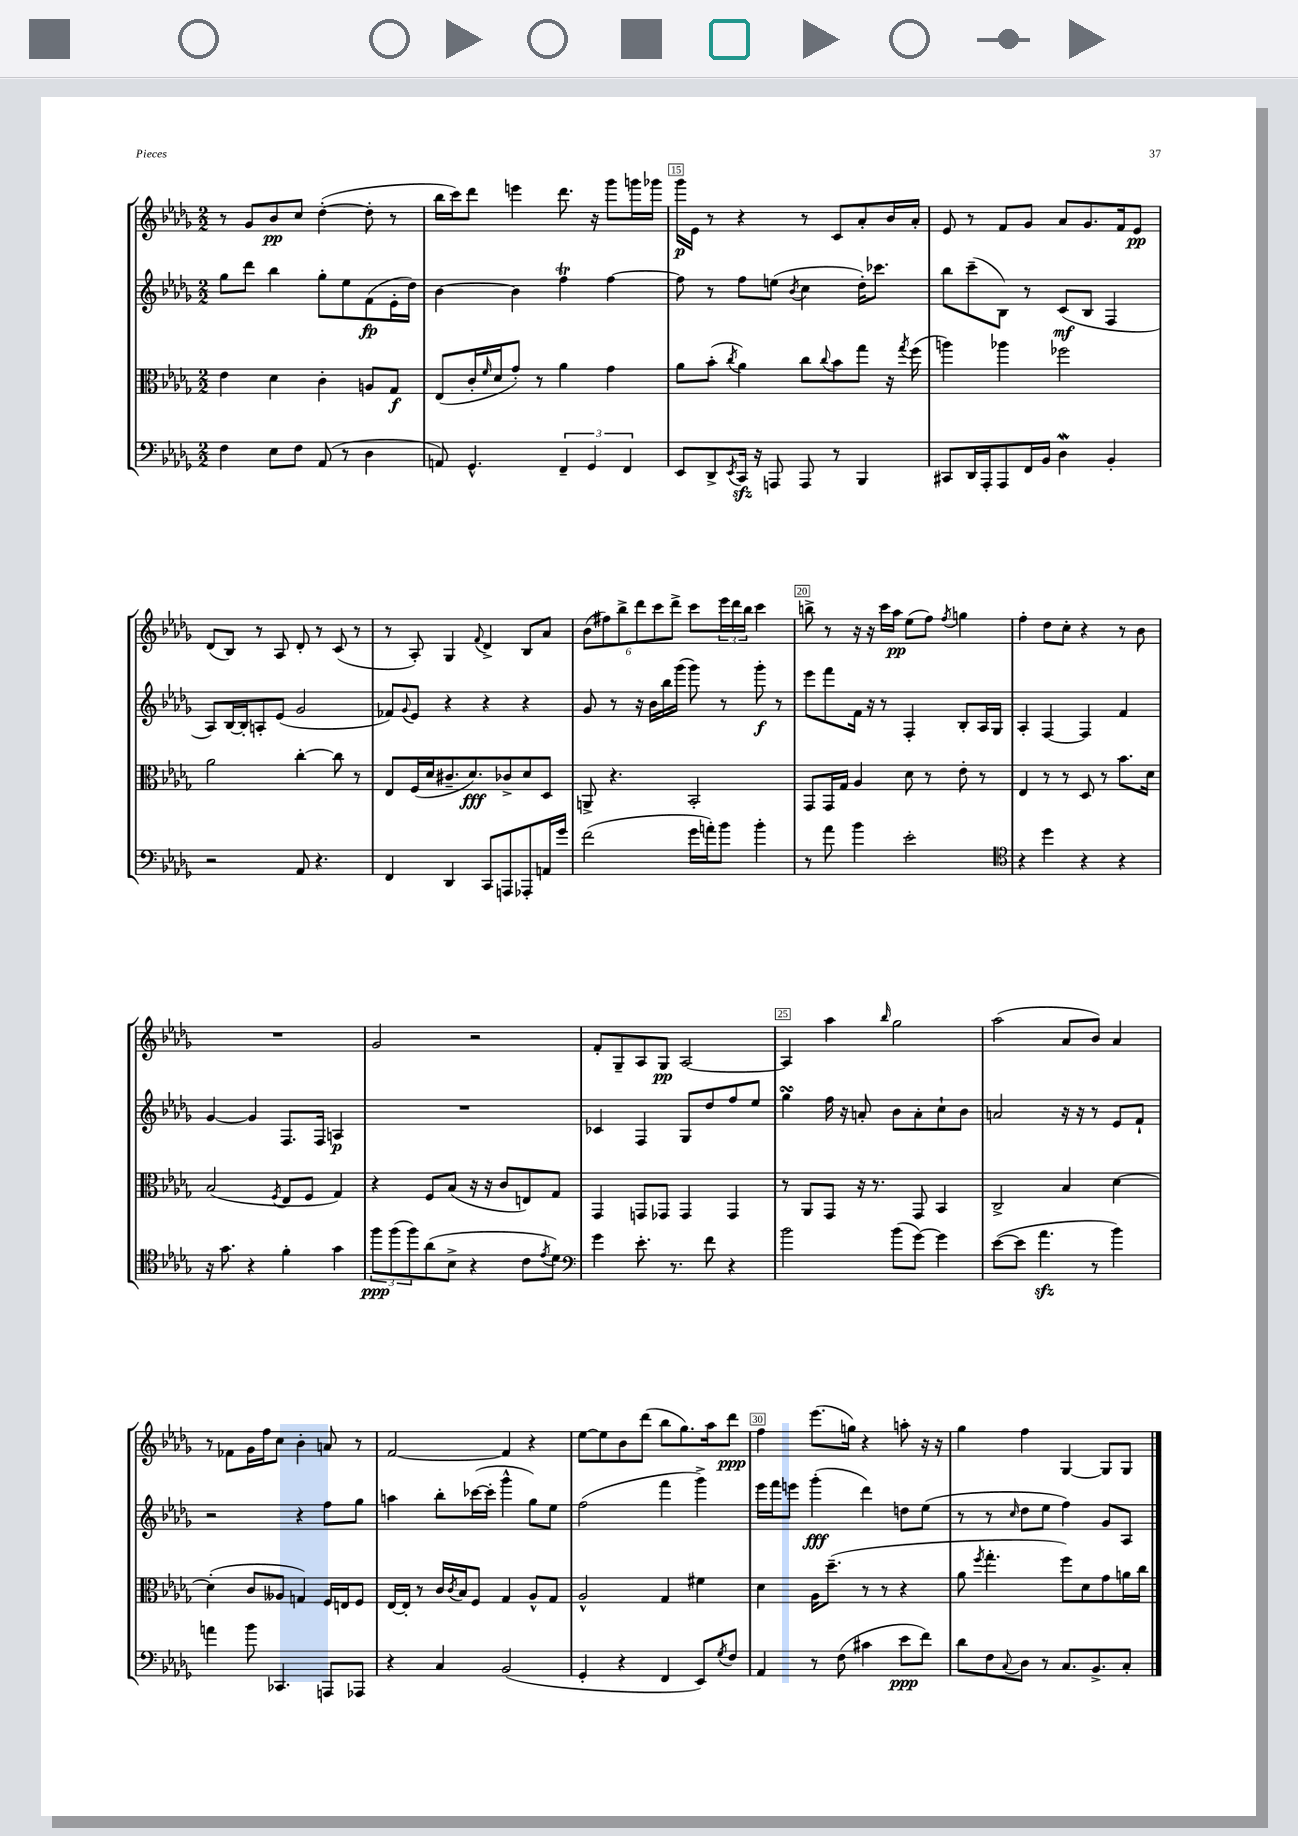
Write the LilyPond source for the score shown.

<<
\new StaffGroup <<
\new Staff = "s0" {
    \clef treble \key des \major \numericTimeSignature \time 2/2
    r8 ges'8 bes'8\pp c''8 des''4~-.( des''8-. r8 |
    bes''16 c'''16) des'''8 e'''4 des'''8. r16 ges'''8 g'''16 ges'''16 |
    ges'''16\p ees'16 r8 r4 r8 c'8 aes'8-. bes'16 aes'16-. |
    ees'8 r8 f'8 ges'8 aes'8 ges'8. f'16 ees'8\pp |
    des'8( bes8) r8 aes8 des'8-. r8 c'8( r8 |
    r8 aes8-.) ges4 \appoggiatura { f'8 } des'4-> bes8 aes'8 |
    \tuplet 6/4 { bes'8( fis''8) bes''8-> des'''8 c'''8 des'''8-> } c'''8 \tuplet 3/2 { ees'''16 des'''16 bes''16 } c'''4 |
    b''8-> r8 r16 r16 c'''16 aes''16\pp ees''8( f''8) \acciaccatura { f''8 } g''4 |
    f''4-. des''8 c''8-. r4 r8 bes'8 |
    R1 |
    ges'2 r2 |
    f'8-. ges8-- aes8 ges8\pp aes2~ |
    aes4 aes''4 \grace { bes''16 } ges''2 |
    aes''2( aes'8 bes'8) aes'4 |
    r8 fes'8 ges'16 f''16 c''8 bes'4-. a'8 r8 |
    f'2~ f'4 r4 |
    ees''8~ ees''8 bes'8 des'''8( bes''8 ges''8.) aes''16 des'''8\ppp |
    f''4 ees'''8.( g''16) r4 a''8-. r16 r16 |
    ges''4 f''4 ges4~ ges8 ges8 \bar "|." |
}
\new Staff = "s1" {
    \clef treble \key des \major \numericTimeSignature \time 2/2
    ges''8 des'''8 bes''4 ges''8-. ees''8 f'8\fp( ees'16-. des''16) |
    bes'4~ bes'4 f''4\trill f''4~ |
    f''8 r8 f''8 e''8( \acciaccatura { bes'8 } c''4 des''16-.) ces'''8. |
    bes''8 c'''8--( bes8) r8 c'8\mf( bes8 f4 |
    aes8) bes16~ bes16-. a8-. ees'8( ges'2 |
    fes'8) \appoggiatura { ges'8 } ees'8 r4 r4 r4 |
    ges'8 r8 r16 bes'16 bes''16 ges'''16( ges'''8) r8 ges'''8-.\f r8 |
    ees'''8 f'''8 f'16 r16 r8 f4-. bes8-. aes16 ges16 |
    aes4-. f4~ f4 f'4 |
    ges'4~ ges'4 f8. f16 a4\p |
    R1 |
    ces'4 f4 ges8 des''8 f''8 ees''8 |
    ges''4\turn f''16 r16 a'8-. bes'8 a'8-. c''8-! bes'8 |
    a'2 r16 r16 r8 ees'8 f'8-! |
    r2 r4 f''8 ges''8 |
    a''4 bes''8-. ces'''16~( ces'''16-. ges'''4-^ ges''8) ees''8 |
    f''2( f'''4 ges'''4->) |
    ees'''16 f'''16 e'''8 ges'''4-.\fff( des'''4) d''8 ees''8( |
    r8 r8 \grace { c''16 } des''8 ees''8 f''4) ges'8 aes8 \bar "|." |
}
\new Staff = "s2" {
    \clef alto \key des \major \numericTimeSignature \time 2/2
    ees'4 des'4 c'4-. a8 ges8\f |
    ees8( c'16-. \grace { f'16 } des'16 ges'8-.) r8 aes'4 ges'4 |
    aes'8 bes'8-.( \acciaccatura { c''8 } aes'4) c''8 \appoggiatura { c''8 } bes'8 ges''8 r16 \acciaccatura { ges''8 } f''16( |
    a''4) aes''4 fes''2 |
    aes'2 c''4~-. c''8 r8 |
    ees8 f16( des'16 cis'8.-- des'8.\fff) ces'8-> des'8 des8 |
    a,8-> r4. bes,2-. |
    ges,8 ges,16 ges16 aes4 des'8 r8 ees'8-. r8 |
    ees4 r8 r8 des8 r8 bes'8. des'16 |
    bes2( \acciaccatura { f8 } ees8 f8 ges4) |
    r4 f8 bes8( r16 r16 c'8 e8) ges8 |
    ges,4 g,8 ges,8 ges,4 ges,4 |
    r8 aes,8 ges,8 r16 r8. ges,8 bes,4 |
    c2-> bes4 des'4~ |
    des'4-.( c'8 aeses8 g4) f16 e16 f8 |
    ees16~ ees16-. r8 c'16 \acciaccatura { c'8 } bes16 f8 ges4 aes8-^ ges8 |
    aes2-^ ges4 fis'4 |
    des'4 aes16 des''8.--( r8 r8 r4 |
    aes'8 \acciaccatura { f''8 } ges''4.-. f''8) des'8 ges'8 a'16 c''16 \bar "|." |
}
\new Staff = "s3" {
    \clef bass \key des \major \numericTimeSignature \time 2/2
    f4 ees8 f8 aes,8( r8 des4 |
    a,8) ges,4.-^ \tuplet 3/2 { f,4-- ges,4 f,4 } |
    ees,8 des,8-> \acciaccatura { ees,8 } c,16\sfz r16 a,,8 a,,8 r8 bes,,4 |
    cis,8 des,16 aes,,16-. aes,,8 f,16 bes,16 des4\mordent bes,4-. |
    r2 aes,8 r4. |
    f,4 des,4 c,8 a,,8 aes,,8-. a,16 ges'16 |
    f'2( ges'16 a'16-.) bes'8 bes'4-. |
    r8 aes'8 bes'4 ees'2-. |
    \clef tenor r4 des''4 r4 r4 |
    r16 ges'8. r4 f'4-. ges'4 |
    \tuplet 3/2 { f''8\ppp f''8( f''8) } aes'8( bes8-> r4 c'8 \acciaccatura { ees'8 } des'8) |
    \clef bass ges'4 ees'8.-. r8. f'8 r4 |
    bes'2 bes'8( ges'8~) ges'4 |
    ees'8~( ees'8 aes'4.\sfz r8 bes'4) |
    a'4 bes'8 ces,4. a,,8 aes,,8 |
    r4 c4 bes,2( |
    ges,4-. r4 f,4 ees,8) \acciaccatura { ges8 } f8 |
    aes,4 r8 f8( cis'4 ees'8\ppp f'8) |
    des'8 f8 \appoggiatura { c8 } des8 r8 c8. bes,8.-> c8-. \bar "|." |
}
>>
>>
\layout { \context { \Score currentBarNumber = #13 \override BarNumber.break-visibility = ##(#f #t #t) barNumberVisibility = #(every-nth-bar-number-visible 5) \override BarNumber.stencil = #(make-stencil-boxer 0.1 0.3 ly:text-interface::print) } }
